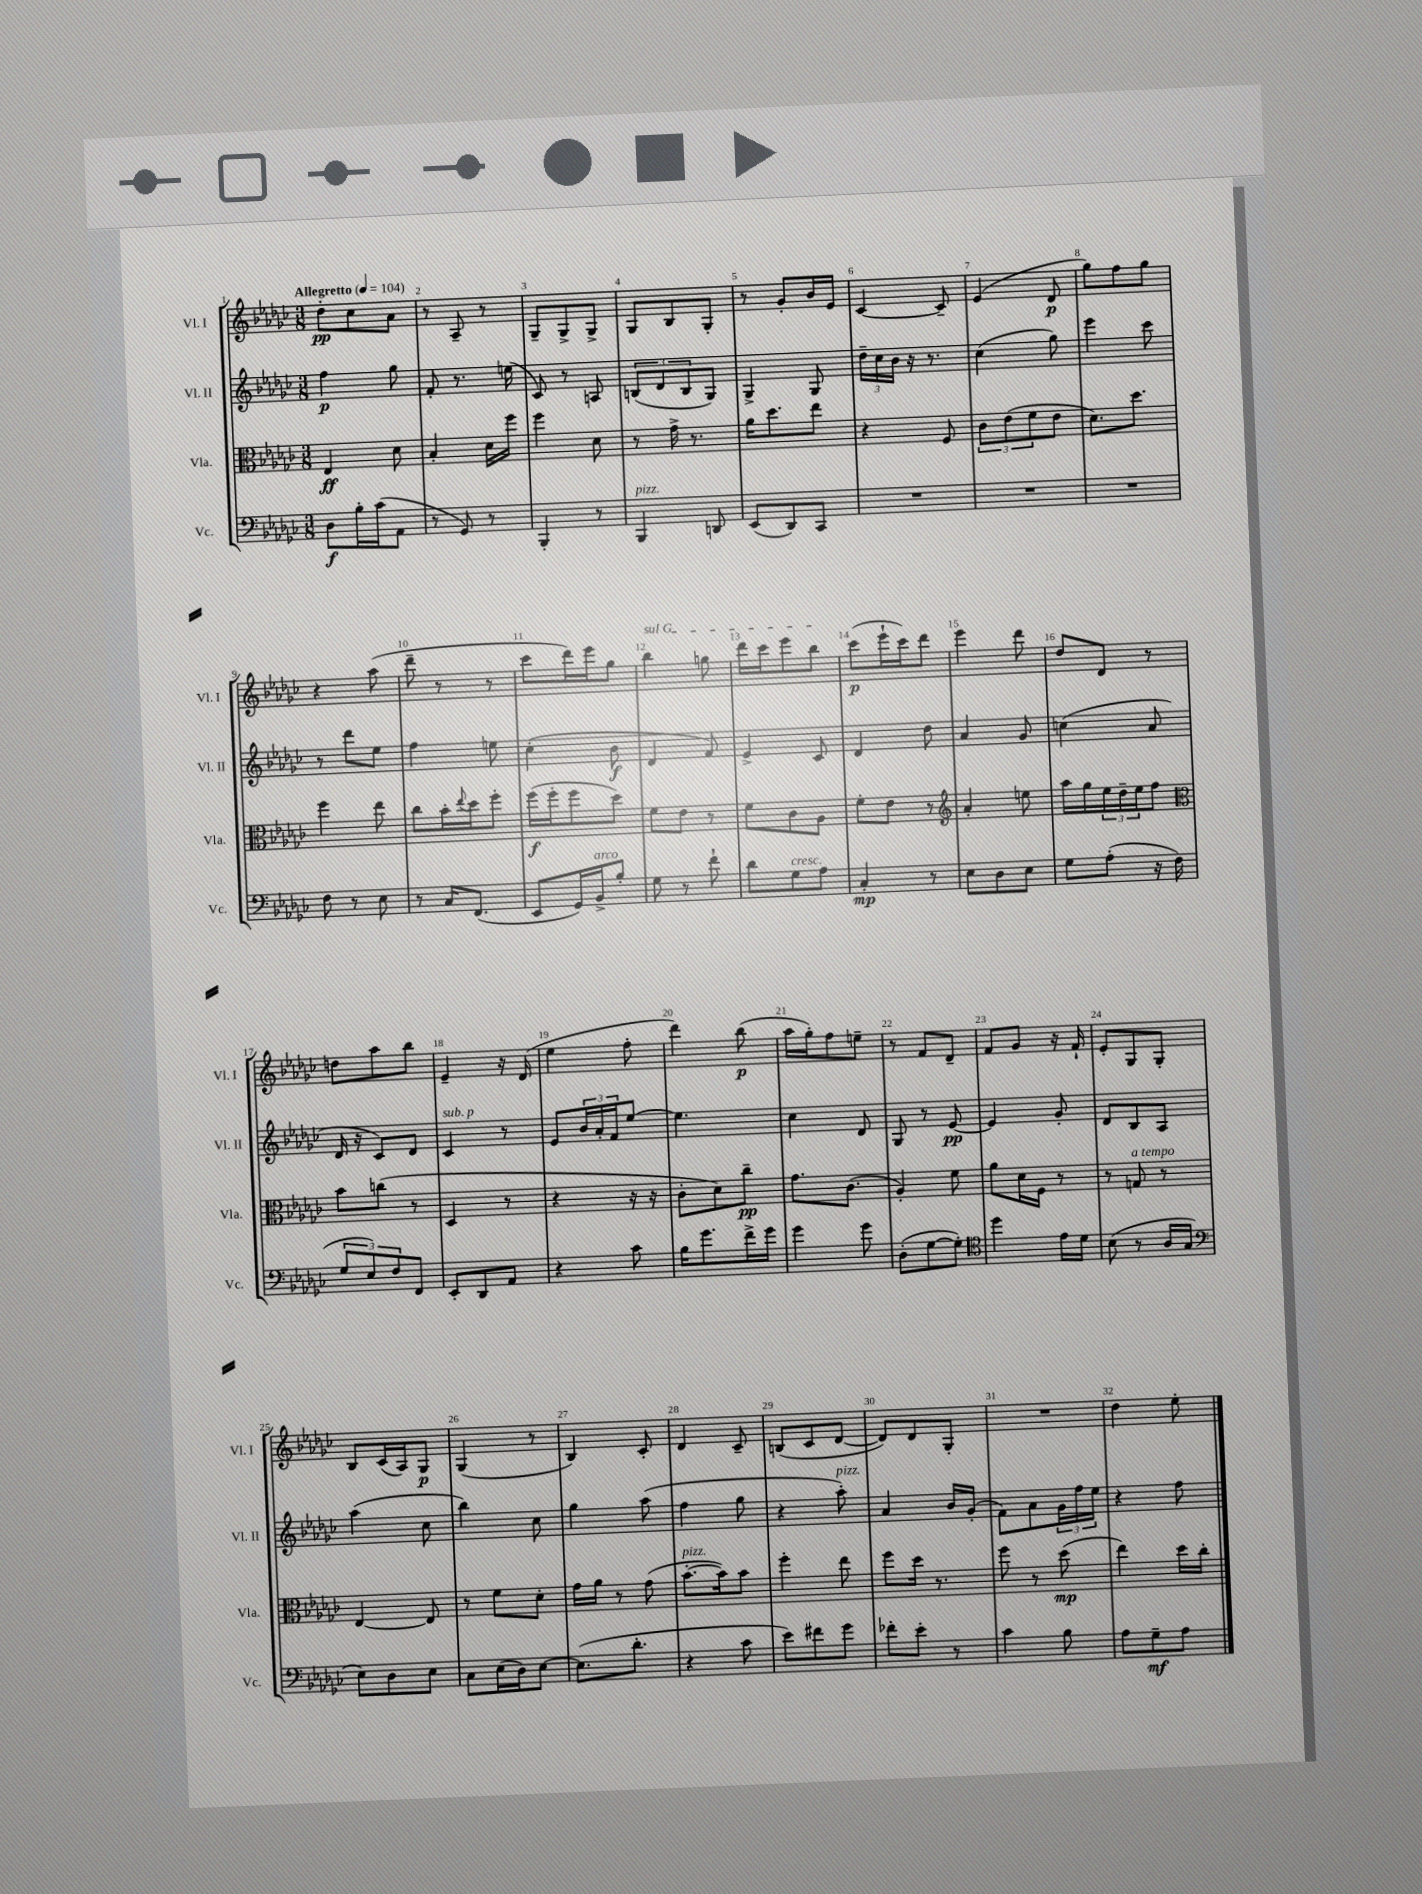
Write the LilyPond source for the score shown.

<<
\new StaffGroup <<
\new Staff = "s0" \with { instrumentName = "Vl. I" shortInstrumentName = "Vl. I" } {
    \clef treble \key ges \major \numericTimeSignature \time 3/8 \tempo "Allegretto" 4 = 104
    des''8-.\pp ces''8 aes'8 |
    r8 aes8-- r8 |
    ges8-- ges8-> ges8-> |
    ges8 bes8 ges8-. |
    r8 ges'8-. bes'16 ees'16 |
    ces'4~ ces'8-- |
    ees'4( des'8\p |
    ges''8) f''8 ges''8 |
    r4 aes''8( |
    des'''8-- r8 r8 |
    ces'''8 des'''16) ees'''16 ges''8 |
    \once \override TextSpanner.bound-details.left.text = \markup { \italic "sul G" } bes''4\startTextSpan g''8 |
    des'''16 ces'''16 ees'''8 bes''8\stopTextSpan |
    ces'''8\p( ees'''16-! ces'''16) des'''8 |
    ees'''4 des'''8 |
    des''8 des'8 r8 |
    d''8 aes''8 bes''8 |
    ees'4-- r16 des'16( |
    ees''4 f''8-. |
    des'''4) bes''8\p( |
    aes''16 ges''16-.) f''8 e''8-- |
    r8 f'8 des'8-- |
    f'8 ges'8 r16 f'16-! |
    ees'8-. ges8 ges8-. |
    bes8 ces'16( aes16) ges8\p |
    ges4( r8 |
    bes4) ces'8-. |
    des'4 ces'8-- |
    b8( ces'8 des'8~ |
    des'8) des'8 ges8-. |
    R4. |
    des''4 ees''8-. \bar "|." |
}
\new Staff = "s1" \with { instrumentName = "Vl. II" shortInstrumentName = "Vl. II" } {
    \clef treble \key ges \major \numericTimeSignature \time 3/8
    f''4\p ges''8 |
    f'8-. r8. e''16( |
    ces'8) r8 a8 |
    \tuplet 3/2 { b8( des'8 b8 } ges8) |
    ges4-> ges8 |
    \tuplet 3/2 { des''16-- ces''16 bes'16 } r16 r8. |
    ces''4( ges''8) |
    ees'''4 ces'''8 |
    r8 des'''8 ees''8 |
    f''4 e''8 |
    ces''4-.( bes'8\f |
    des'4 f'8) |
    ees'4-> ces'8 |
    des'4 des''8 |
    aes'4 ges'8 |
    c''4( aes'8 |
    des'16 r16 ces'8) des'8 |
    ces'4^\markup { \italic "sub. p" } r8 |
    ees'8 \tuplet 3/2 { bes'16 aes'16-. f'16 } ees''8~ |
    ees''4. |
    ces''4 des'8 |
    ges8 r8 ees'8~\pp |
    ees'4 ges'8-. |
    des'8 bes8 aes8 |
    aes''4( ces''8 |
    bes''4) ces''8 |
    ges''4 aes''8( |
    f''4 ges''8 |
    r4 aes''8-.^\markup { \italic "pizz." }) |
    aes'4 bes'16 ges'16-.( |
    f'8) aes'8 \tuplet 3/2 { ges'16 f''16 ees''16 } |
    r4 f''8 \bar "|." |
}
\new Staff = "s2" \with { instrumentName = "Vla." shortInstrumentName = "Vla." } {
    \clef alto \key ges \major \numericTimeSignature \time 3/8
    ees4\ff des'8 |
    bes4-. des'16 f''16 |
    f''4 des'8 |
    r8 ges'16-> r8. |
    aes'16 des''8. ees''8 |
    r4 f8 |
    \tuplet 3/2 { ces'8 ees'8( f'8 } ees'8 |
    des'8.) des''8. |
    f''4 ees''8 |
    ces''8 bes'16-. \appoggiatura { ees''8 } des''16 f''8-. |
    f''16\f( f''16-. f''8 des''8) |
    f'8 ees'8 r8 |
    f'8 ces'8 aes8 |
    f'8-. ees'8 r8 |
    \clef treble aes'4-. e''8 |
    aes''16 ges''16 \tuplet 3/2 { ees''16 des''16-- ees''16 } f''8 |
    \clef alto bes'8 c''8( r8 |
    des4 r8 |
    r4 r16 r16 |
    ces'8-. des'8) ces''8--\pp |
    ges'8. ces'8.( |
    aes4-.) f'8 |
    aes'8 des'16 f16 r8 |
    r8 g8^\markup { \italic "a tempo" } r8 |
    ees4~ ees8 |
    r8 f'8 des'8-. |
    ges'16 aes'16 r8 ges'8( |
    bes'8.~-.^\markup { \italic "pizz." } bes'16) bes'8 |
    f''4-. ees''8 |
    f''8 des''16 r8. |
    f''8 r8 des''8\mp( |
    ees''4) des''16 ces''16-. \bar "|." |
}
\new Staff = "s3" \with { instrumentName = "Vc." shortInstrumentName = "Vc." } {
    \clef bass \key ges \major \numericTimeSignature \time 3/8
    des8\f bes16-. ces'16( aes,8 |
    r8 ges,8) r8 |
    bes,,4-. r8 |
    bes,,4^\markup { \italic "pizz." } d,8 |
    ees,8( des,8) ces,8 |
    R4. |
    R4. |
    R4. |
    f8 r8 ees8 |
    r8 ces16 f,8.( |
    ees,8 ges,16) bes,16->^\markup { \italic "arco" } bes8-. |
    ges8 r8 f'8-! |
    des'8 ges8^\markup { \italic "cresc." } aes8 |
    ces4-.\mp r8 |
    ees8 des8 ees8 |
    ges8 aes8-.( r16 f16 |
    \tuplet 3/2 { ges8 ees8) f8 } f,8 |
    ees,8-. des,8 aes,8 |
    r4 ces'8 |
    bes16 ges'8. f'16-> ges'16 |
    ges'4 ges'8 |
    des8-.( ges8~ ges8-.) |
    \clef tenor des''4 ees'16 des'16 |
    bes8( r8 aes16 ges16 |
    \clef bass ees8) des8 ees8 |
    ces8 ees16( des16) ees8~ |
    ees8.( des'8.-. |
    r4 ces'8 |
    ees'8) fis'8 ges'8 |
    fes'8-. ees'8-. r8 |
    ces'4 bes8 |
    aes8 ges8--\mf aes8 \bar "|." |
}
>>
>>
\layout { \context { \Score \override BarNumber.break-visibility = ##(#f #t #t) barNumberVisibility = #all-bar-numbers-visible } }
